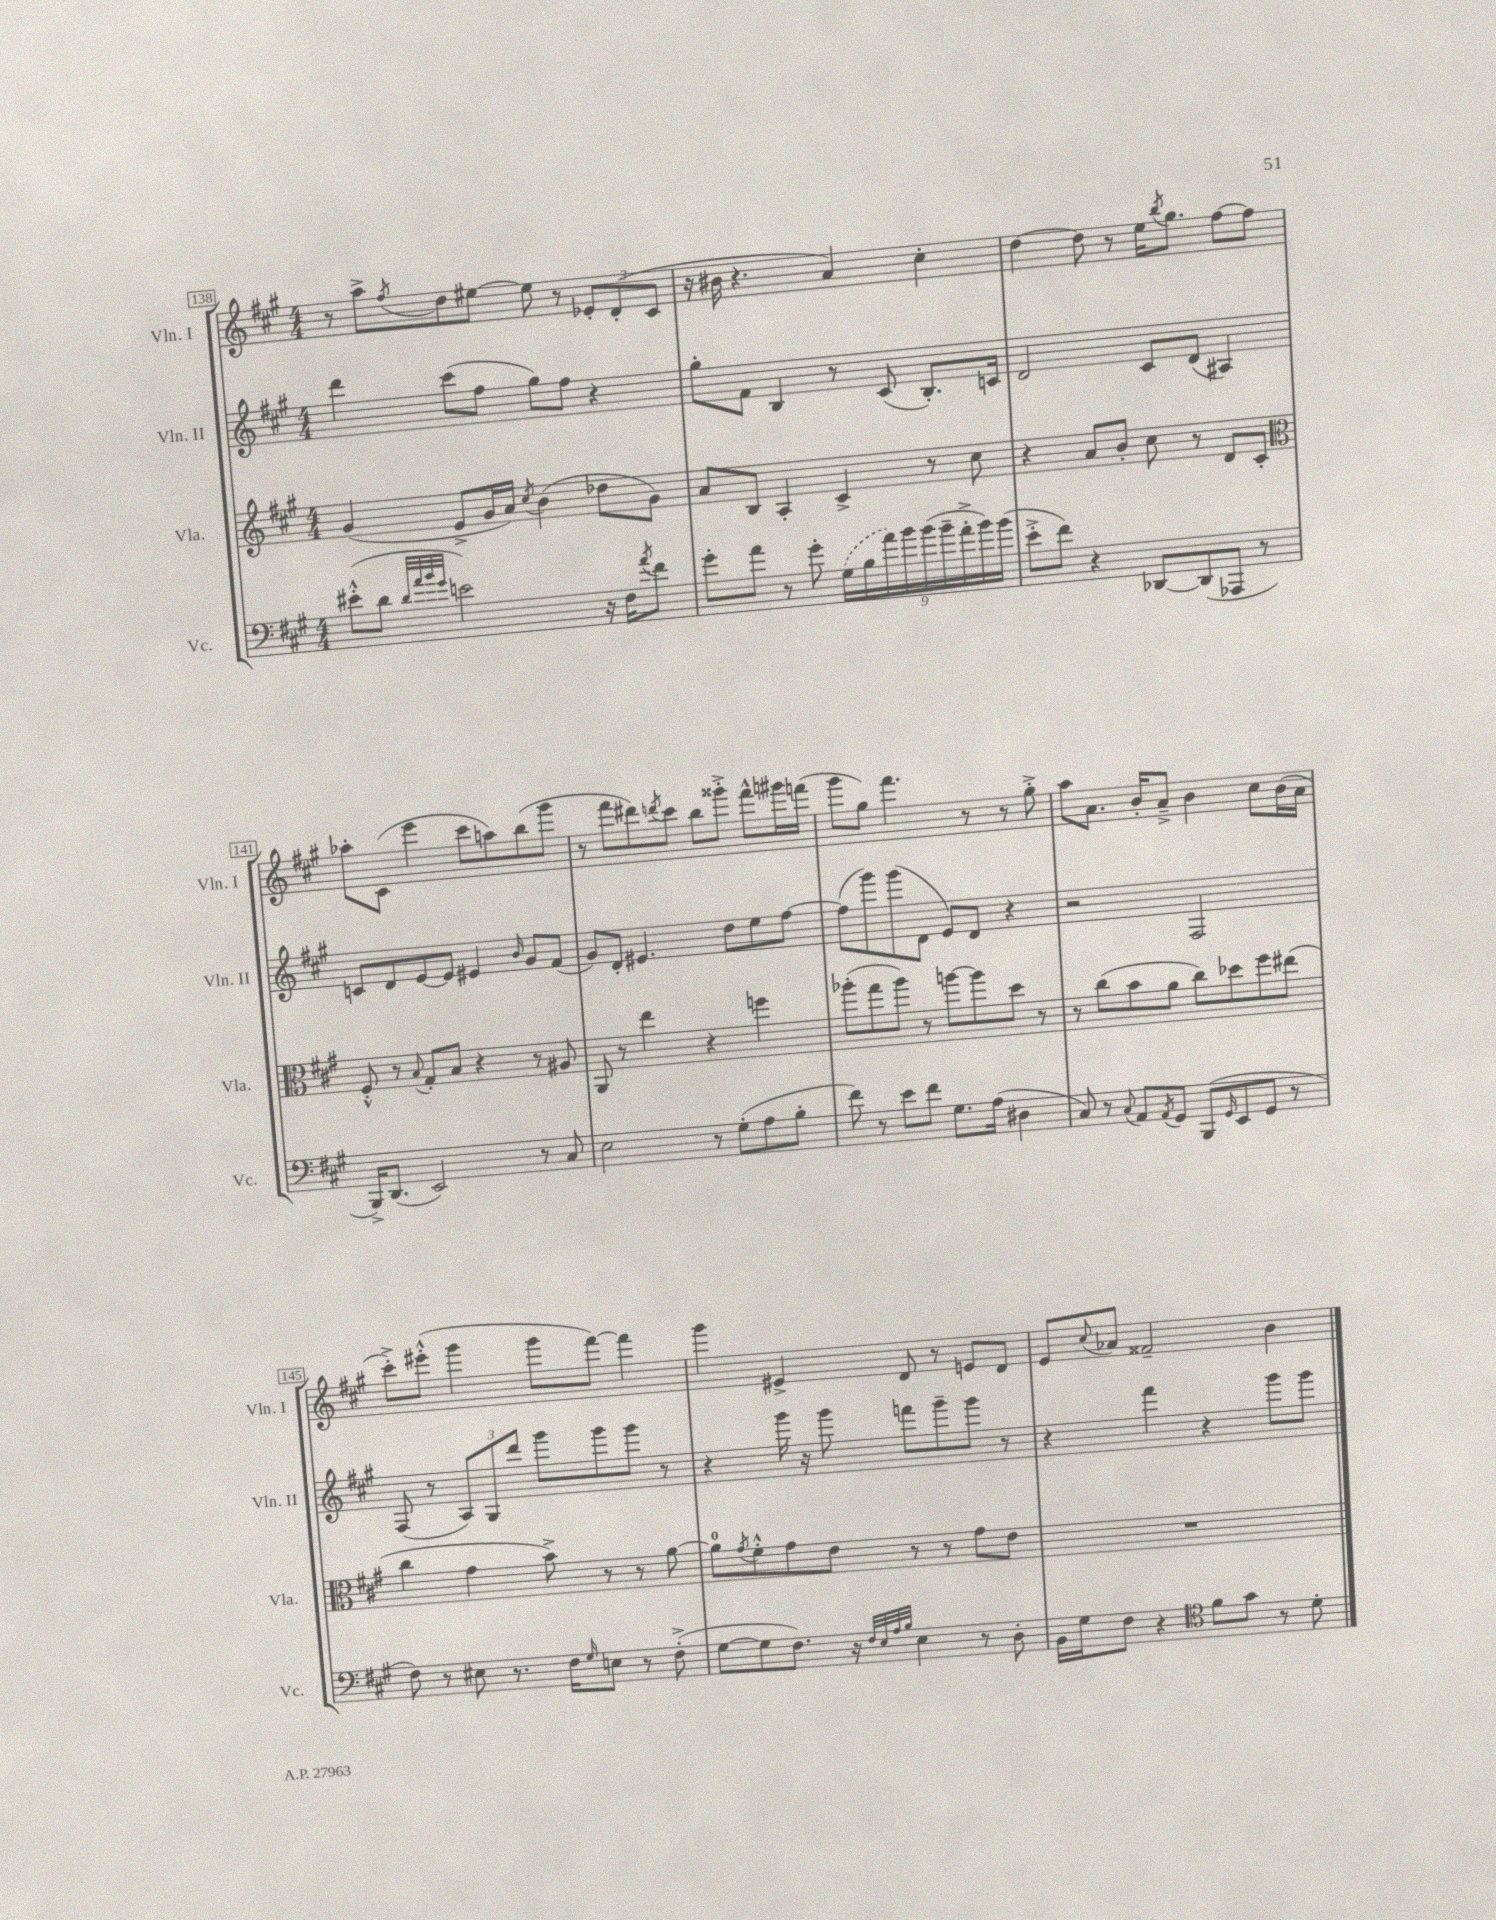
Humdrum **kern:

**kern	**kern	**kern	**kern
*part4	*part3	*part2	*part1
*staff4	*staff3	*staff2	*staff1
*I"Vc.	*I"Vla.	*I"Vln. II	*I"Vln. I
*I'Vc.	*I'Vla.	*I'Vln. II	*I'Vln. I
*clefF4	*clefG2	*clefG2	*clefG2
*k[f#c#g#]	*k[f#c#g#]	*k[f#c#g#]	*k[f#c#g#]
*M4/4	*M4/4	*M4/4	*M4/4
=138	=138	=138	=138
(8e#X'^^\L	(4g#/	4ddd\	8r
8d\J	.	.	8aa^\L
32qqd/LLL	.	.	.
32qqa/	.	.	.
32qqb/	.	.	.
32qqg#/JJJ	.	.	8qff#/
2en\)	8e^/L	(8ccc#\L	8dd\
.	16g#/L	8ff#\J	[8ee#X\J
.	16a/JJ)	.	.
.	8qcc#/	.	.
.	(4b\	8gg#\L)	8ee#\]
.	.	8ff#\J	8r
16r	8dd-X\L	4r	12e-X'/L
16F#\KL	.	.	.
.	.	.	(12d'/
8qa/	.	.	.
8f#\J	8g#\J)	.	.
.	.	.	12c#/J
=139	=139	=139	=139
8g#'\L	8a/L	8gg#'\L	16r
.	.	.	16b#X\
8a\J	8B/J	8f#\J	4.r
8r	4A'/	4B/	.
8g#'\	.	.	.
(18G#\LL	4c#^/	8r	4a/)
18B\	.	.	.
18a\)	.	.	.
.	.	(8c#/	.
18b\	.	.	.
(18b\	.	.	.
.	8r	8.B'/L)	4cc#'\
18b~\	.	.	.
18a'^\	.	.	.
.	8cc#\	.	.
18b\)	.	.	.
.	.	16cn/Jk	.
(18b\JJ	.	.	.
=140	=140	=140	=140
8e'^\L	4r	2d/	[4dd\
8f#\J)	.	.	.
4r	8a/L	.	8dd\]
.	8b'/J	.	8r
[8DD-X/L	8cc#\	8c#/L	16ee\KL
.	.	.	8qbb/
.	.	.	8.gg#\J
(8DD-/]	8r	(8d/J	.
8AAA-X/J	8d/L	4A#X/)	[8ff#\L
8r	8c#'/J	.	8ff#\J]
!!LO:LB:g=z
=141	=141	=141	=141
*	*clefC3	*	*
16BBB^/KL)	8F#'^^/	8cn/L	8aa-X'\L
(8.DD/J	.	.	.
.	8r	8d/	(8c#\J
.	8qqB/	.	.
2EE/)	8G#'/L	[8e/	4eee\
.	8B/J	8e/J]	.
.	4r	4e#X/	8ccc#\L
.	.	.	8aan\)
.	.	16qqb/	.
8r	8r	8g#/L	(8bb\
8C#/	8A#X/	(8f#/J	8ggg#\J
=142	=142	=142	=142
2E\	8AA/	8g#/L)	8r
.	8r	8d'/J	8fff#\L
.	4ee\	4.e#X/	8ddd#X\)
.	.	.	8qdddn/
.	.	.	8ccc#\J
8r	4r	.	8bb\L
(8G#'\L	.	8dd\L	8ggg##X'^\J
8A\	4ffn\	8ee\	8fff#^^\L
8B'\J	.	[8ff#\J	16ggg#X\L
.	.	.	(16fffn\JJ
=143	=143	=143	=143
8f#\)	(8aa-X'\L	(8ff#\L]	8ggg#\L
8r	8gg#\	8ggg#\)	8gg#\J)
8e\L	8aa-\J)	(8ggg#\	4.fff#\
8f#\J	8r	8d\J	.
8.G#\L	[8aan\L	8e/L)	.
.	8aa\]	8d/J	8r
(16A\Jk	.	.	.
4D#X\	8dd\J	4r	8r
.	8r	.	8gg#'^\
=144	=144	=144	=144
8C#/)	8r	2r	8aa\L
8r	(8cc#\L	.	8.a\J
8qqC#/	.	.	.
8AA/L	8b\	.	.
.	.	.	16b'/KL
8qAA/	.	.	.
8GG#/J	8a\J	.	8a~^/J
(8BBB/L	8cc#\L)	2F#/	4b\
16qqGG#/	.	.	.
8EE/	8dd-X\	.	.
8GG#/J	8ff#\	.	8cc#\L
8r	(8ee#X\J	.	(16b\L
.	.	.	16a\JJ
!!LO:LB:g=z
=145	=145	=145	=145
8F#\)	4cc#\	(8F#/	8ccc#'^\L)
8r	.	8r	(8eee#X'^^\J
8E#X\	4g#\	12A/L)	4ggg#\
.	.	12G#/	.
8.r	.	.	.
.	.	12ddd/J	.
.	8b^\)	8ggg#\L	8ggg#\L
16F#\KL	.	.	.
16qqG#/	.	.	.
8En\J	8r	8ggg#\	[8fff#\J)
8r	8r	8ggg#\J	4fff#\]
(8F#'^\	[8a\	8r	.
=146	=146	=146	=146
[8G#\L	8a\L]	4r	4ggg#\
.	8qg#/	.	.
8G#\]	8f#'^^\	.	.
8.F#\J)	8g#\	16ggg#\	4e#X^/
.	.	16r	.
.	8e\J	8ggg#\	.
16r	.	.	.
32qqF#/LLL	.	.	.
32qqE/	.	.	.
32qqA/	.	.	.
32qqB/JJJ	.	.	.
4E\	8r	8fffn\L	8d/
.	8r	8ggg#~\	8r
8r	8g#\L	8ggg#\J	8en/L
8D'\	8e\J	8r	8d/J
=147	=147	=147	=147
16BB\LL	1r	4r	8e/L
16G#\J	.	.	.
.	.	.	8qqcc#/
8F#\J	.	.	8a-X/J
4r	.	4fff#\	2f##X~/
*clefC4	*	*	*
8f#\L	.	4r	.
8g#\J	.	.	.
8r	.	8ggg#\L	4b\
8d'\	.	8ggg#\J	.
==	==	==	==
*-	*-	*-	*-
